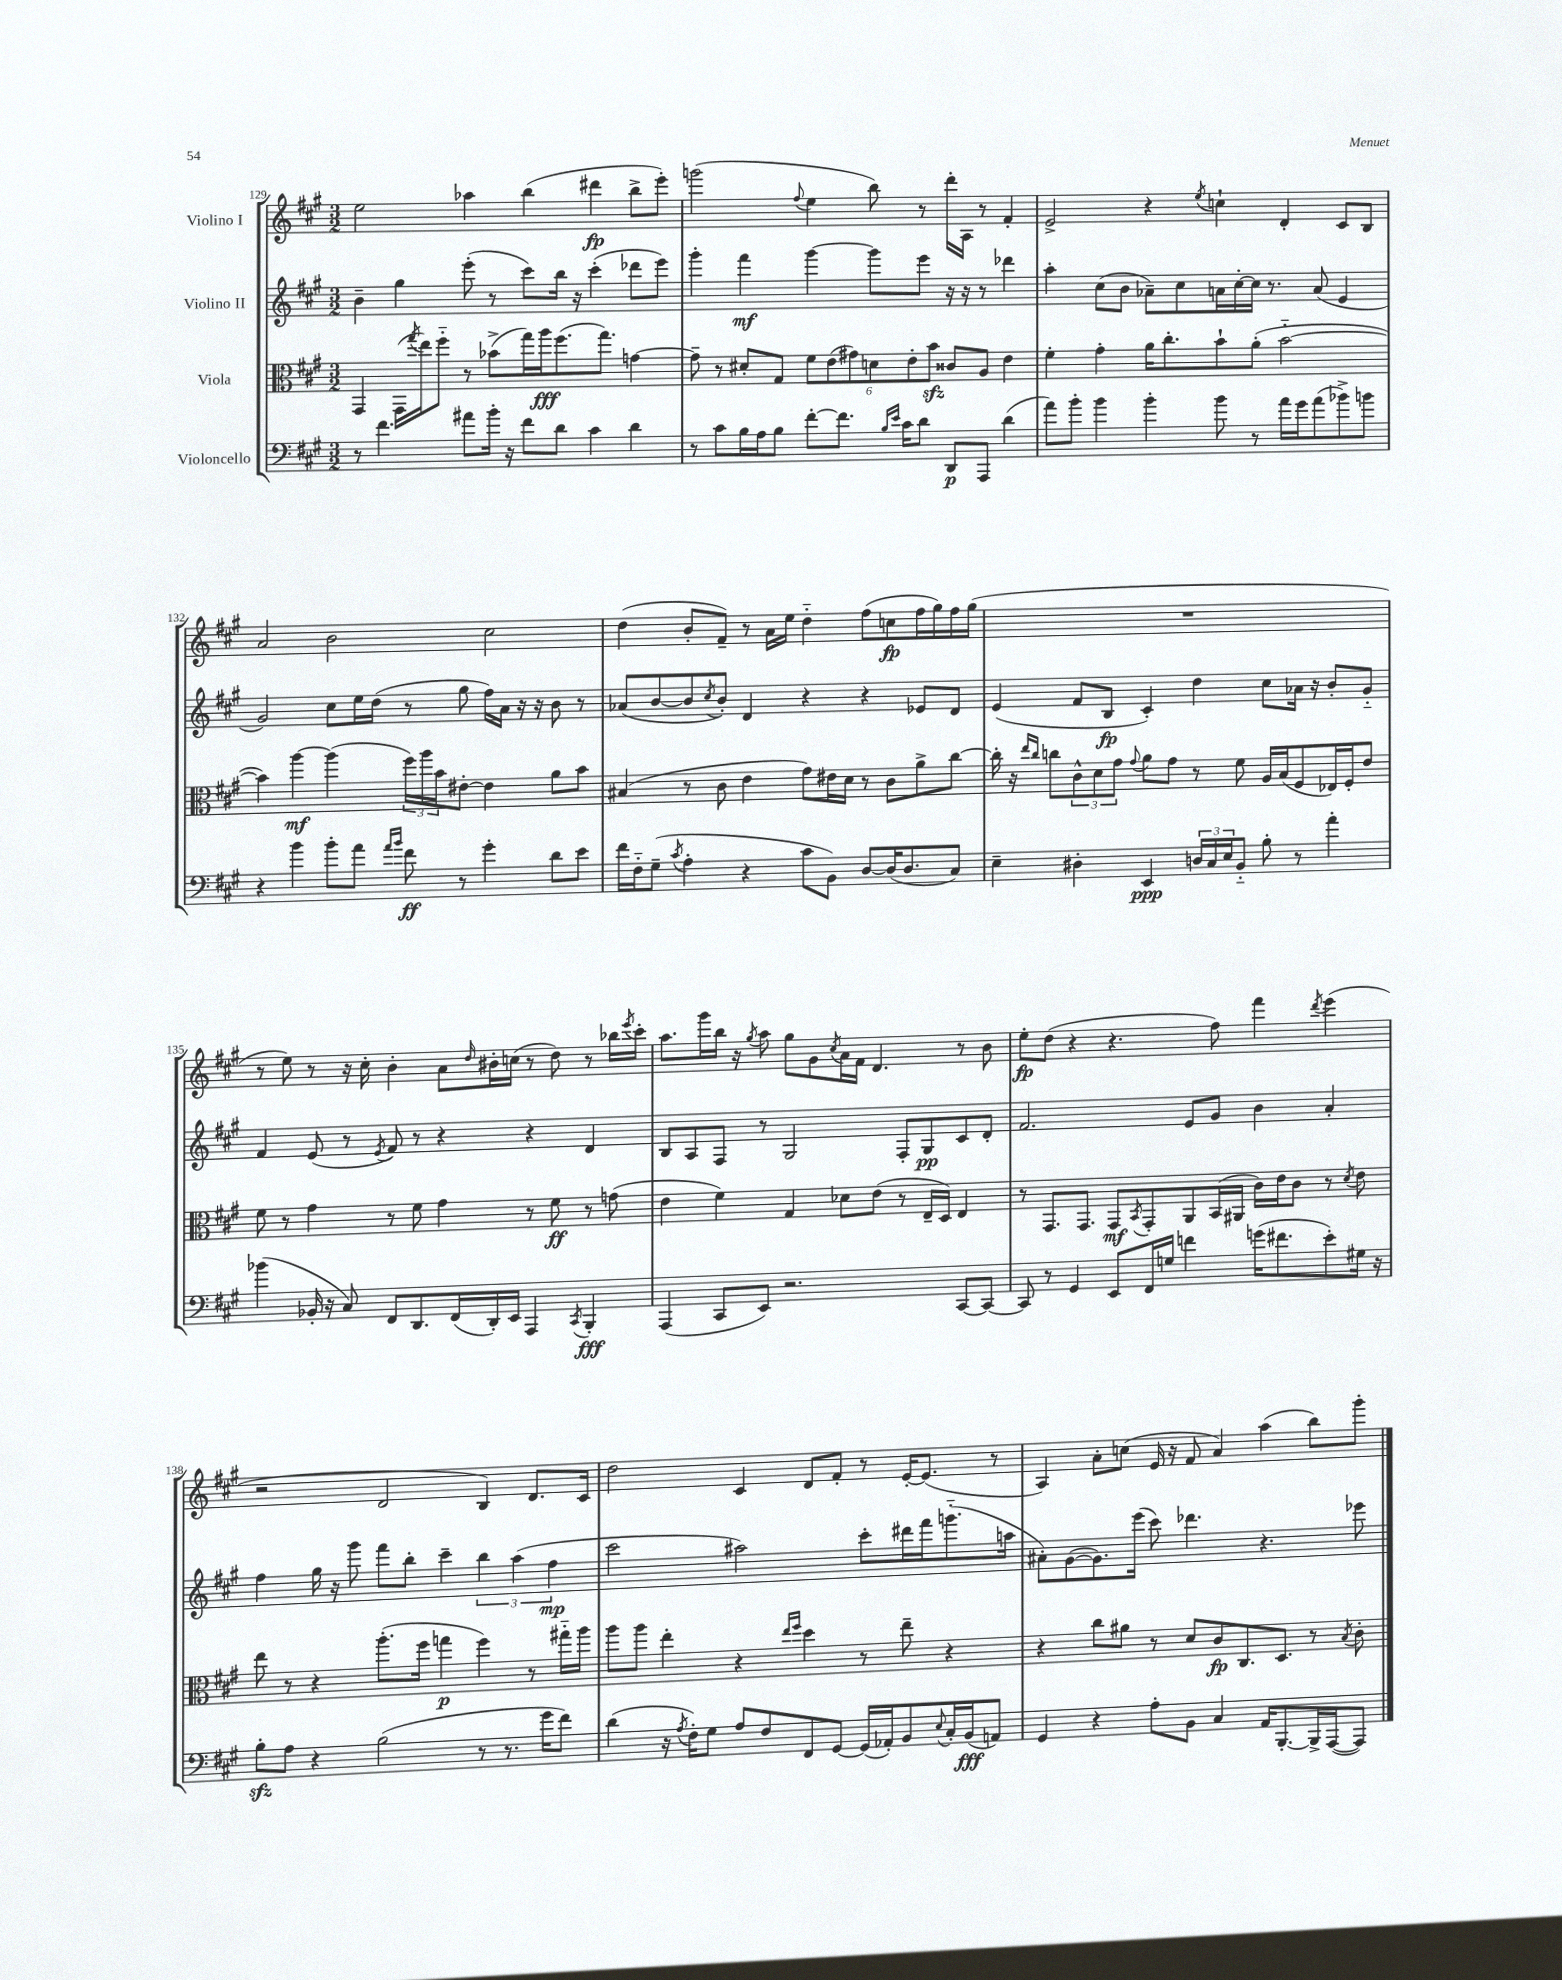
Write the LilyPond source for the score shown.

<<
\new StaffGroup <<
\new Staff = "s0" \with { instrumentName = "Violino I" } {
    \clef treble \key a \major \numericTimeSignature \time 3/2
    e''2 aes''4 b''4( dis'''4\fp b''8-> e'''8-.) |
    g'''2( \appoggiatura { fis''8 } e''4 b''8) r8 d'''16-. a16 r8 fis'4-. |
    e'2-> r4 \acciaccatura { e''8 } c''4-! d'4-. cis'8 b8 |
    a'2 b'2 cis''2 |
    d''4( b'8-. fis'8--) r8 a'16 e''16 d''4-_ fis''8( c''8\fp fis''16 gis''16) fis''16 gis''16( |
    R1. |
    r8 e''8) r8 r16 cis''16-. b'4-. a'8 \grace { d''16 } bis'16-. c''16( r8 d''8) r8 bes''16 \acciaccatura { e'''8 } cis'''16-. |
    a''8. gis'''16 b''16 r16 \acciaccatura { gis''8 } a''8 gis''8 gis'8 \acciaccatura { cis''8 } a'16 fis'16 d'4. r8 b'8 |
    e''8-.\fp d''8( r4 r4. fis''8) fis'''4 \acciaccatura { d'''8 } e'''4( |
    r2 d'2 b4) d'8. cis'16 |
    d''2 cis'4 d'8 fis'8-. r8 e'16~-. e'8.( r8 |
    a4) a'8-. c''8( e'16 r16 fis'8 a'4) a''4( b''8) gis'''8-. \bar "|." |
}
\new Staff = "s1" \with { instrumentName = "Violino II" } {
    \clef treble \key a \major \numericTimeSignature \time 3/2
    b'4-- gis''4 e'''8-.( r8 cis'''8) b''16 r16 cis'''4-.( des'''8 e'''8) |
    gis'''4-. fis'''4\mf gis'''4~ gis'''8 e'''8 r16 r16 r8 des'''4 |
    a''4-. cis''8( b'8 aes'8--) cis''8 a'16 cis''16~-. cis''16 r8. a'8( e'4 |
    gis'2) cis''8 e''16 d''16( r8 gis''8 fis''16) a'16 r16 r16 b'8 r8 |
    aes'8( b'8~ b'8 \acciaccatura { cis''8 } b'8-.) d'4 r4 r4 ees'8 d'8 |
    e'4( fis'8 b8\fp cis'4-.) d''4 cis''8 aes'16 r16 b'8-. gis'8-_ |
    fis'4 e'8( r8 \acciaccatura { e'8 } fis'8) r8 r4 r4 d'4 |
    b8 a8 fis8 r8 gis2 fis8-. gis8\pp cis'8 d'8-. |
    fis'2. e'8 gis'8 b'4 a'4-. |
    fis''4 gis''16 r16 gis'''8 fis'''8 b''8-. cis'''4-- \tuplet 3/2 { b''4 a''4( fis''4\mp } |
    cis'''2 ais''2) cis'''8-. dis'''16 fis'''16 g'''8.-_( a''16 |
    ais'8-.) gis'8~( gis'8.) e'''16( cis'''8) des'''4. r4. ees'''8 \bar "|." |
}
\new Staff = "s2" \with { instrumentName = "Viola" } {
    \clef alto \key a \major \numericTimeSignature \time 3/2
    gis,4 gis,16( \acciaccatura { gis''8 } e''16) fis''8-_ r8 bes'8->( gis''16) a''16\fff fis''8.( gis''8.) g'4~ |
    g'8-- r8 dis'8-. gis8 \tuplet 6/4 { fis'8 e'8( gis'8) d'8 e'8-. b'8\sfz } cisis'8 a8 e'4 |
    fis'4-. gis'4-. a'16 cis''8.-. b'8-! a'8-.( b'2~-_ |
    b'4) a''4~\mf a''4( \tuplet 3/2 { fis''16) a''16 b'16 } eis'8~-. eis'4 a'8 b'8 |
    bis4( r8 cis'8 e'4 gis'8) eis'16 d'16 r8 cis'8 a'8-> cis''8~ |
    cis''16-. r16 \grace { e''16 cis''16 } c''8 \tuplet 3/2 { cis'8-^ d'8 gis'8 } \appoggiatura { gis'8 } a'8 gis'8 r8 fis'8 a16 b16( fis8 ees16) fis16-. e'8 |
    fis'8 r8 gis'4 r8 fis'8 gis'4 r8 fis'8\ff r8 g'8( |
    e'4 fis'4) gis4 des'8 e'8( r8 e16-- d16) e4 |
    r8 gis,8. gis,8. gis,8\mf \acciaccatura { b,8 } gis,8-. a,8 b,16( ais,16 cis'16) e'16 cis'8 r8 \acciaccatura { d'8 } e'8 |
    e''8 r8 r4 a''8.-.( fis''16 g''4\p fis''4) r8 gis''16-_ a''16 |
    a''8 a''8 e''4-. r4 \grace { e''16 fis''16 } d''4 r8 e''8-- r4 |
    r4 cis''8 ais'8 r8 d'8 cis'8\fp cis8. d8. r8 \acciaccatura { b8 } cis'8-. \bar "|." |
}
\new Staff = "s3" \with { instrumentName = "Violoncello" } {
    \clef bass \key a \major \numericTimeSignature \time 3/2
    r8 fis'4. ais'8 b'16-. r16 fis'8 d'8 cis'4 d'4 |
    r8 cis'8 b16 a16 b8 fis'8~-. fis'8. \grace { b16 e'16 } cis'16 d'8 d,8\p a,,8 d'4( |
    a'8) b'8-. b'4 b'4-. b'8 r8 a'16 gis'16 a'8( bes'8->) b'8 |
    r4 b'4 b'8-. a'8 \grace { a'16 b'16 } fis'8\ff r8 gis'4-. d'8 e'8 |
    fis'16 fis16-_ gis8--( \acciaccatura { cis'8 } a4-. r4 cis'8 b,8) d8~ d16( d8. cis8) |
    e4-- dis4-. e,4\ppp \tuplet 3/2 { d16 cis16 e16 } b,8-_ b8-. r8 a'4-. |
    bes'4( bes,16-. r16 cis8) fis,8 d,8. fis,16( d,16-.) e,16 a,,4 \acciaccatura { cis,8 } b,,4-.\fff |
    a,,4( cis,8 e,8) r2. cis,8~ cis,8~ |
    cis,8 r8 gis,4 e,8 fis,16 g16 f'4 g'16( fis'8. e'8-.) gis16 r16 |
    b8-.\sfz a8 r4 b2( r8 r8. gis'16 fis'8) |
    d'4( r16 \acciaccatura { a8 } fis16-.) gis8 a8 fis8 fis,8 gis,8~ gis,16( aes,16-.) b,8 \appoggiatura { e8 } cis16-. b,16\fff( a,8) |
    gis,4 r4 a8-. b,8 cis4 a,16 b,,8.~-. b,,16-> a,,16~( a,,8) \bar "|." |
}
>>
>>
\layout { \context { \Score currentBarNumber = #129 } }
